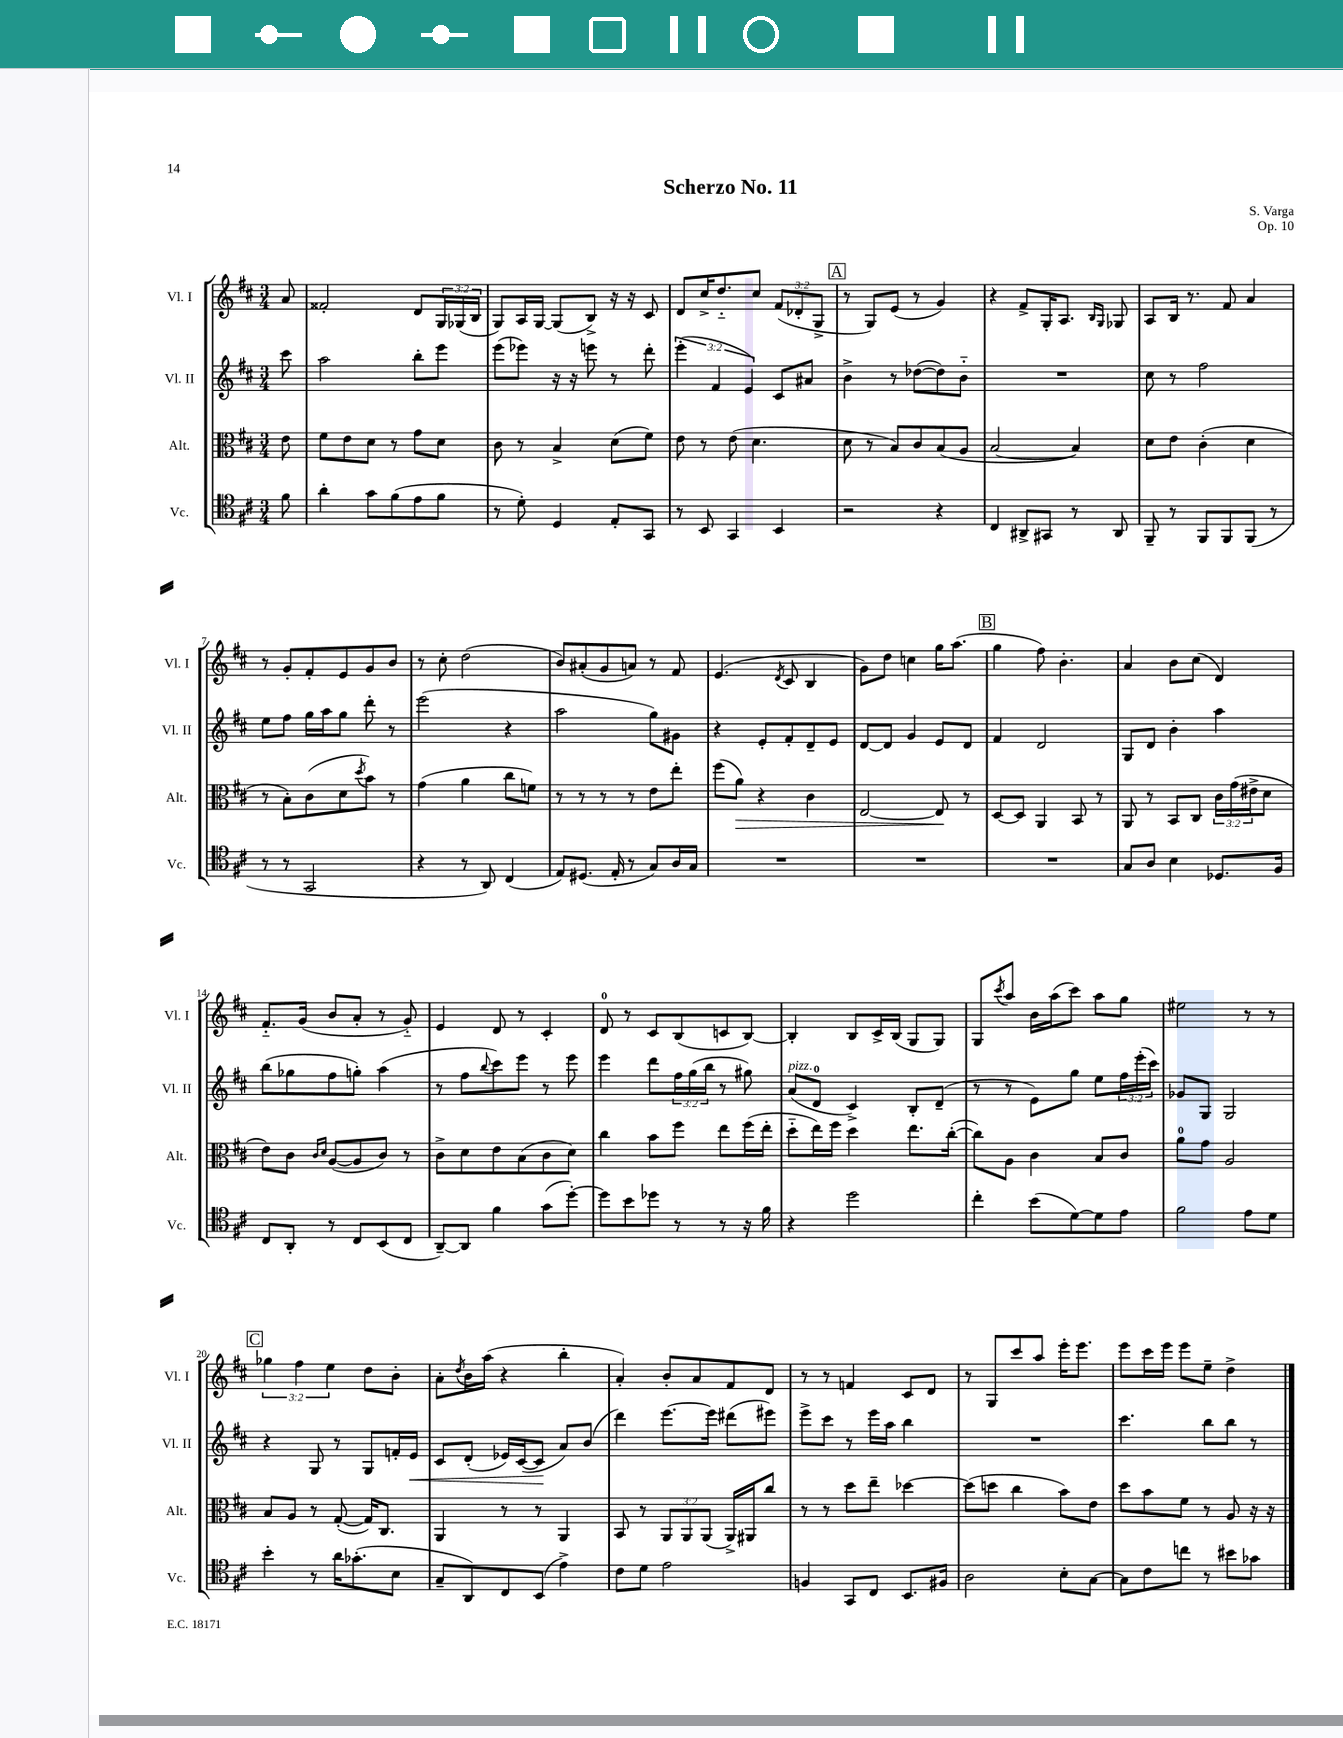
\header { title = "Scherzo No. 11" composer = "S. Varga" opus = "Op. 10" }
<<
\new StaffGroup <<
\new Staff = "s0" \with { instrumentName = "Vl. I" shortInstrumentName = "Vl. I" } {
    \clef treble \key d \major \numericTimeSignature \time 3/4 \override Staff.TupletNumber.text = #tuplet-number::calc-fraction-text \partial 8
    a'8 |
    fisis'2-. d'8 \tuplet 3/2 { g16 ges16( b16 } |
    g8) a16 g16~ g8( b8->) r16 r16 cis'8 |
    d'8 cis''16-> d''8.-_ cis''8 \tuplet 3/2 { fis'8( des'8-. g8-> } |
    \mark \markup { \box "A" } r8 g8) e'8( r8 g'4) |
    r4 fis'8-> g16-. a8. \grace { b16 g16 } ges8 |
    a8 b16 r8. fis'8 a'4 |
    r8 g'8-. fis'8-. e'8 g'8 b'8 |
    r8 cis''8-. d''2( |
    b'8) ais'8-.( g'8 a'8) r8 fis'8 |
    e'4.( \acciaccatura { d'8 } cis'8 b4 |
    g'8) d''8 c''4 g''16 a''8.( |
    \mark \markup { \box "B" } g''4 fis''8) b'4.-. |
    a'4 b'8 cis''8( d'4) |
    fis'8.-_ g'16( b'8 a'8-. r8 g'8-_) |
    e'4 d'8 r8 cis'4-. |
    d'8-0 r8 cis'8 b8( c'8 b8~) |
    b4-. b8 cis'16-> b16( g8 g8) |
    g8 \acciaccatura { cis'''8 } a''8 b'16 a''16( cis'''8) a''8 g''8 |
    eis''2 r8 r8 |
    \mark \markup { \box "C" } \tuplet 3/2 { ges''4 fis''4 e''4 } d''8 b'8-. |
    a'8-. \acciaccatura { d''8 } b'16 a''16( r4 b''4-. |
    a'4-.) b'8-. a'8 fis'8 d'8 |
    r8 r8 f'4 cis'8 d'8 |
    r8 g8 cis'''8 a''8 e'''16-. e'''8. |
    e'''8 cis'''16 e'''16 e'''8 e''8-- d''4-> \bar "|." |
}
\new Staff = "s1" \with { instrumentName = "Vl. II" shortInstrumentName = "Vl. II" } {
    \clef treble \key d \major \numericTimeSignature \time 3/4 \override Staff.TupletNumber.text = #tuplet-number::calc-fraction-text \partial 8
    cis'''8 |
    a''2 b''8-. e'''8 |
    e'''8( ees'''8) r16 r16 e'''8 r8 d'''8-. |
    \tuplet 3/2 { e'''4-.( fis'4 e'4) } cis'8 ais'8 |
    \mark \markup { \box "A" } b'4-> r8 des''8~( des''8) b'8-_ |
    R2. |
    cis''8 r8 fis''2 |
    e''8 fis''8 g''16 a''16 g''8 d'''8-. r8 |
    e'''2( r4 |
    a''2 g''8) gis'8 |
    r4 e'8-. fis'8-. d'8-- e'8 |
    d'8~ d'8 g'4 e'8 d'8 |
    \mark \markup { \box "B" } fis'4 d'2 |
    g8 d'8 b'4-. a''4 |
    b''8( ges''8 fis''8 g''8-.) a''4( |
    r8 fis''8 \appoggiatura { b''8 } cis'''8) e'''8 r8 e'''8 |
    e'''4 d'''8 \tuplet 3/2 { fis''16 g''16( b''16 } r8 gis''8) |
    a'8^\markup { \italic "pizz." }( d'8-0 cis'4->) b8-. d'8--( |
    r8 r8 e'8) g''8 e''8 \tuplet 3/2 { fis''16 e'''16-.( cis'''16) } |
    ges'8 g8 g2 |
    \mark \markup { \box "C" } r4 g8 r8 g8 f'16-. e'16\< |
    cis'8 d'8-.( ees'16) cis'16~( cis'8\! a'8) b'8( |
    d'''4) e'''8.~ e'''16 dis'''8( eis'''8) |
    e'''8-> cis'''8 r8 e'''16 a''16 b''4 |
    R2. |
    cis'''4. b''8 b''8 r8 \bar "|." |
}
\new Staff = "s2" \with { instrumentName = "Alt." shortInstrumentName = "Alt." } {
    \clef alto \key d \major \numericTimeSignature \time 3/4 \override Staff.TupletNumber.text = #tuplet-number::calc-fraction-text \partial 8
    e'8 |
    fis'8 e'8 d'8 r8 g'8 d'8 |
    cis'8 r8 b4-> d'8( fis'8) |
    e'8 r8 e'8( d'4. |
    \mark \markup { \box "A" } d'8 r8 b8) cis'8 b8( a8 |
    b2~ b4) |
    d'8 e'8 cis'4-.( d'4 |
    r8 b8-.) cis'8( d'8 \acciaccatura { d''8 } b'8) r8 |
    g'4( a'4 cis''8 f'8) |
    r8 r8 r8 r8 e'8 e''8-. |
    fis''8( a'8\>) r4 cis'4 |
    e2~ e8\! r8 |
    \mark \markup { \box "B" } d8~ d8 a,4 b,8 r8 |
    a,8 r8 b,8 cis8 \tuplet 3/2 { cis'16 g'16( eis'16-> } d'8 |
    e'8) cis'8 \grace { cis'16 d'16 } a8~( a8 cis'8) r8 |
    cis'8-> d'8 e'8 b8( cis'8 d'8) |
    cis''4 b'8 fis''8 e''8 fis''16( e''16-. |
    d''8-_ e''16) fis''16 d''4 e''8. cis''16~-.( |
    cis''8) a8 cis'4 b8 cis'8 |
    a'8-0 g'8 a2 |
    \mark \markup { \box "C" } b8 a8 r8 g8~-.( g16) cis8. |
    a,4 r8 r8 a,4 |
    b,8 r8 \tuplet 3/2 { a,8 a,8 a,8( } a,16->) ais,16 cis''8 |
    r8 r8 d''8 e''8-- des''4~ |
    des''8( d''8 cis''4 b'8) e'8 |
    d''8 b'8 fis'8 r8 a8 r16 r16 \bar "|." |
}
\new Staff = "s3" \with { instrumentName = "Vc." shortInstrumentName = "Vc." } {
    \clef tenor \key d \major \numericTimeSignature \time 3/4 \partial 8
    fis'8 |
    a'4-. g'8 fis'8( e'8 fis'8 |
    r8 d'8-.) d4 e8-. g,8 |
    r8 b,8 g,4 b,4 |
    \mark \markup { \box "A" } r2 r4 |
    cis4 ais,8-> gis,8 r8 ais,8 |
    fis,8-- r8 fis,8 fis,8 fis,8( r8 |
    r8 r8 g,2 |
    r4 r8 a,8) cis4( |
    e8) dis8.( e16-. r8 g8) a16 g16 |
    R2. |
    R2. |
    \mark \markup { \box "B" } R2. |
    g8 a8 b4 des8. fis16 |
    cis8 a,8-. r8 cis8 b,8( cis8 |
    a,8~--) a,8 fis'4 g'8( d''8~-.) |
    d''8 b'8 des''8 r8 r8 r16 fis'16 |
    r4 d''2 |
    cis''4-. b'8( d'8~) d'8 e'8 |
    fis'2 e'8 d'8 |
    \mark \markup { \box "C" } b'4-. r8 a'16 ges'8.-.( b8 |
    g8-- a,8) cis8 b,8( e'4->) |
    cis'8 d'8 e'2 |
    f4 g,8 cis8 b,8. fis16 |
    a2 b8-. g8~ |
    g8 cis'8 c''8 r8 bis'8 ges'8 \bar "|." |
}
>>
>>
